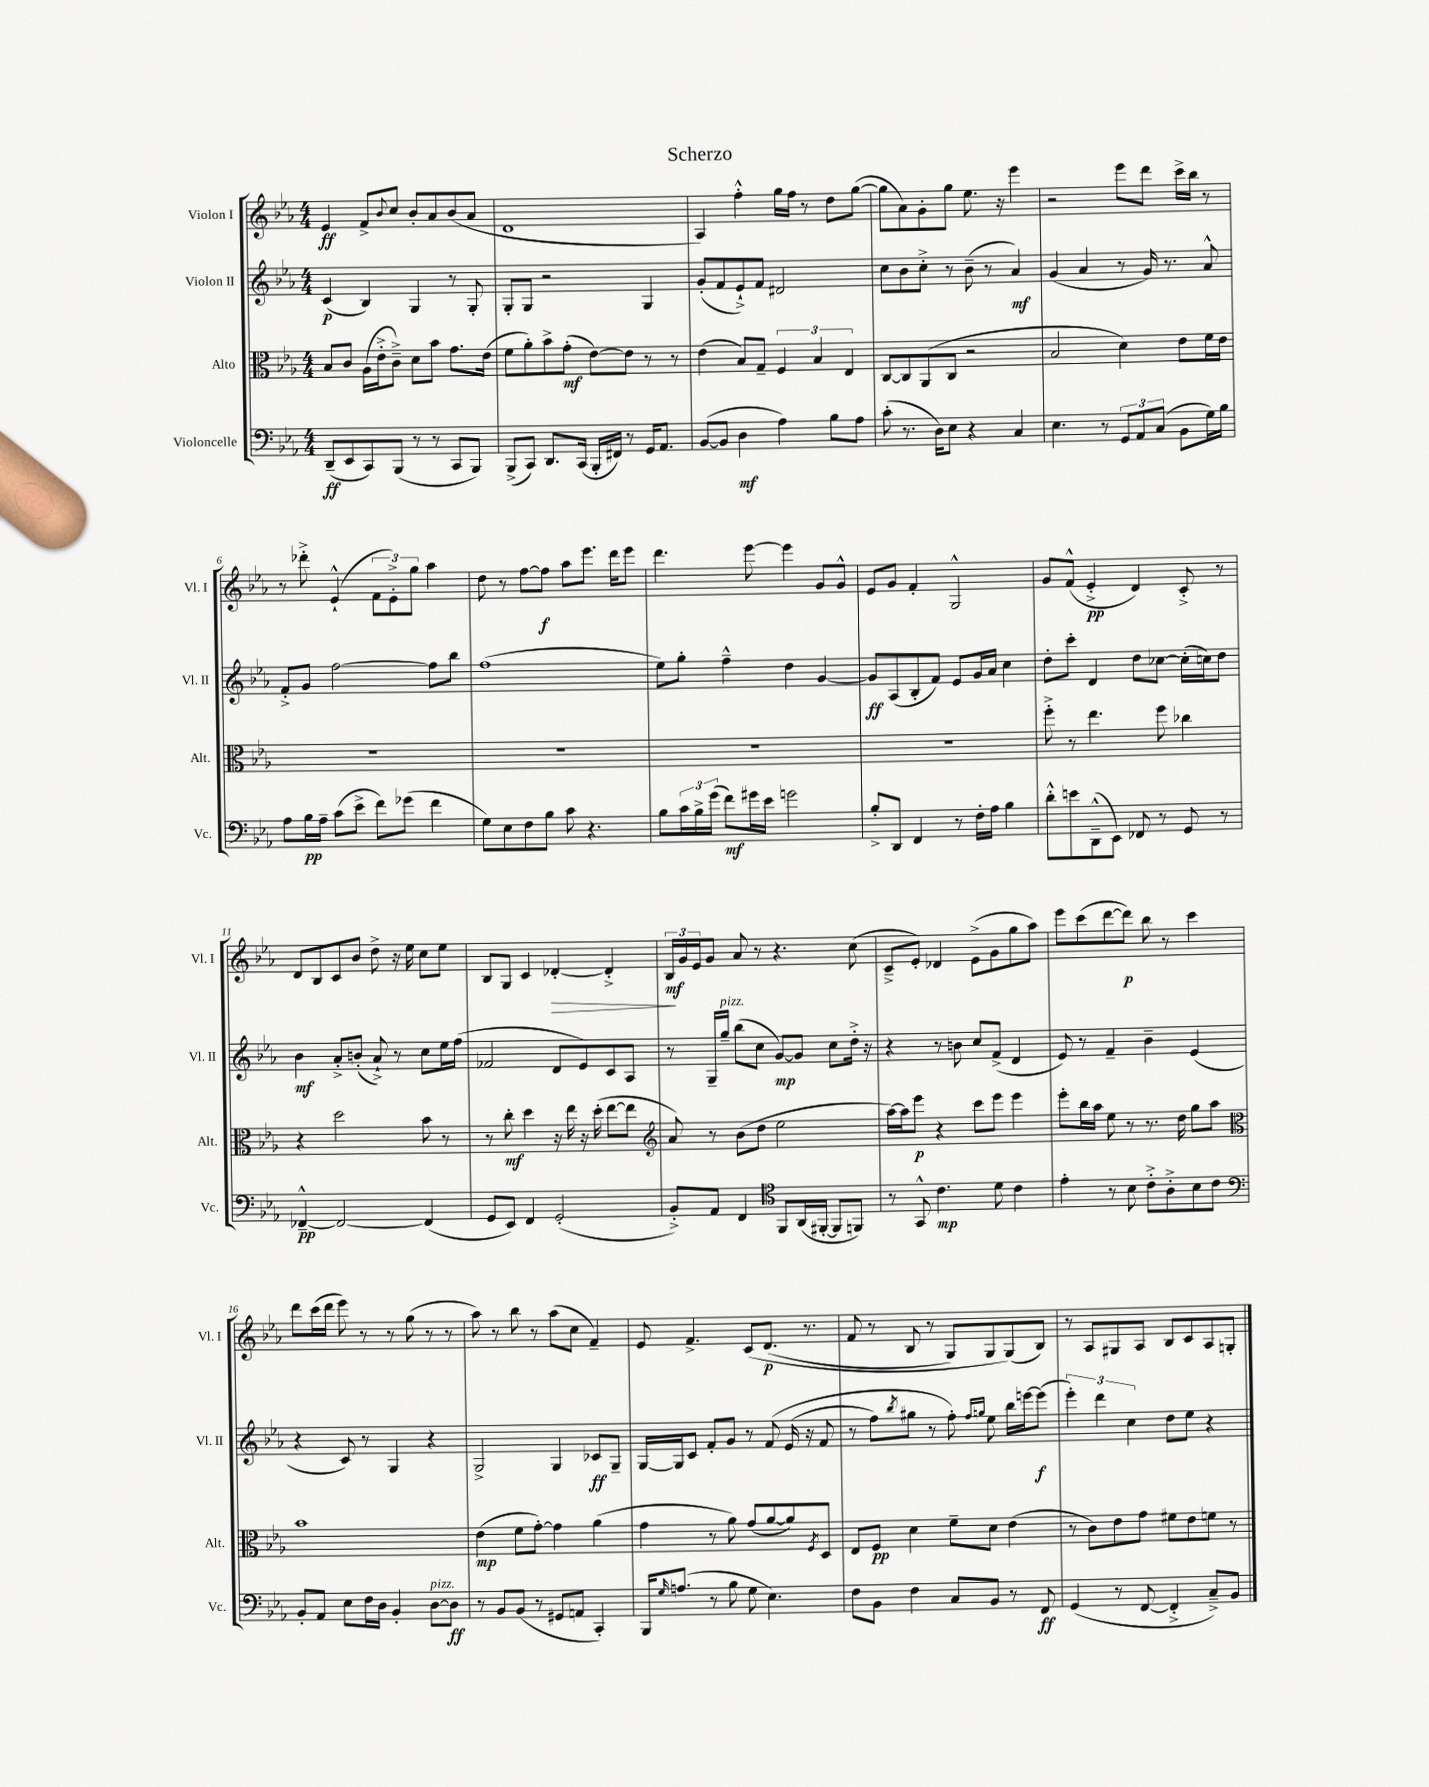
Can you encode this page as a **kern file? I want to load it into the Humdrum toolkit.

**kern	**kern	**kern	**kern
*staff4	*staff3	*staff2	*staff1
*clefF4	*clefC3	*clefG2	*clefG2
*k[b-e-a-]	*k[b-e-a-]	*k[b-e-a-]	*k[b-e-a-]
*M4/4	*M4/4	*M4/4	*M4/4
(8DD~/L	8B-/L	(4c/	4e-/
8EE-/	8c/J	.	.
8CC/)	(16A-\LL	4B-/)	8f^/L
.	16e-'^\J	.	.
.	.	.	8qqb-/
(8BBB-/J	8c~^\J)	.	8cc/J
8r	8d\L	4G/	8b-'/L
8r	8b-\J	.	8a-/
8CC/L	8.g\L	8r	(8b-/
8BBB-/J)	.	8G'/	8a-/J
.	(16e-\Jk	.	.
=	=	=	=
(8BBB-^/L	8f\L	8G'/L	1d
8CC/J)	8a-'\)	8G/J	.
8.DD/L	8b-^\	2r	.
.	(8g'\J	.	.
(16CC/Jk	.	.	.
16BBB-'/LL	[8e-\L)	.	.
16FF#/JJ)	.	.	.
8r	8e-\]J	.	.
16GG/LK	8r	4G/	.
8.AA-/J	.	.	.
.	8r	.	.
=	=	=	=
([8BB-/L	(4e-\	(8g'/L	4A-/)
8BB-/]J	.	8f/	.
4D\	8B-/L)	8e-`^/)	4ff'^^\
.	8G~/J	8f/J	.
4A-\)	6F/	2d#/	16gg\LL
.	.	.	16ff\JJ
.	.	.	8r
.	6B-/	.	.
8B-\L	.	.	8dd\L
.	6E-/	.	.
8A-\J	.	.	([8gg\J
=	=	=	=
(8c'\	[8C/L	8cc\L	8gg\]L
8.r	8C/]	8b-\	8a-\)
.	(8AA-/	8cc'^\J	8g'\
16D\LK)	.	.	.
8E-\J	8C/J	8r	8gg\J
4r	2r	(8b-~\	8.ee-\
.	.	8r	.
.	.	.	16r
4C/	.	4a-/)	4eee-\
=	=	=	=
4.E-\	2B-/	(4g/	2r
.	.	4a-/	.
8r	.	.	.
12GG/L	4d\)	8r	8eee-\L
12AA-/	.	.	.
.	.	16g/)	8ddd\J
(12C/J	.	.	.
.	.	8.r	.
8BB-\L	8e-\L	.	16ccc^\LL
.	.	.	16bb-\JJ
16G\L)	16f\L	8a-^^/	8r
16B-\JJ	16e-\JJ	.	.
=	=	=	=
8A-\L	1r	8f'^/L	8r
16B-\L	.	8g/J	8ddd-'^\
16A-~\JJ	.	.	.
(8c\L	.	[2ff\	(4e-`^^/
8e-^\J	.	.	.
8f\L)	.	.	12f\L
.	.	.	12e-'^\)
(8g-\J	.	.	.
.	.	.	12gg\J
4f\	.	8ff\]L	4aa-\
.	.	8bb-\J	.
=	=	=	=
8G\L)	1r	(1ff	8dd\
8E-\	.	.	8r
8F\	.	.	[8ff\L
8B-\J	.	.	8ff\]J
8c\	.	.	8aa-\L
4.r	.	.	8.eee-\J
.	.	.	16ddd\LK
.	.	.	8eee-\J
=	=	=	=
8B-\L	1r	8ee-\L)	4.ddd\
24c\L	.	8gg'\J	.
24B-^\	.	.	.
(24g\JJ	.	.	.
8f\L)	.	4ff~^^\	.
16g#\L	.	.	[8eee-\
16e-\JJ	.	.	.
2g\	.	4dd\	4eee-\]
.	.	[4g/	8g/L
.	.	.	8g^^/J
=	=	=	=
8B-'^/L	1r	8g/]L	8e-/L
8DD/J	.	(8A-/	8g/J
4FF/	.	8B-'/	4f'/
.	.	8f/J)	.
8r	.	8e-/L	2G^^/
16F'\LL	.	16g/L	.
16A-\JJ	.	16a-/JJ	.
4B-\	.	4cc\	.
=	=	=	=
8d'^^\L	8ff'^\	8dd'\L	8g/L
8e\	8r	8ccc'\J	(8f^^/J
(8DD~^^\	4.ee-\	4d/	4e-'^/
8EE-\J)	.	.	.
8FF-/	.	8dd\L	4d/)
8r	8ff\	[8cc-\J	.
8GG/	4cc-\	(16cc-'\]LL	8c'^/
.	.	16cc\J)	.
8r	.	8dd\J	8r
=	=	=	=
[4FF-~^^/	4r	4b-\	8d/L
.	.	.	8B-/
2FF-/_	2dd\	8a-'^/L	8c/
.	.	(8b'/J	8b-/J
.	.	8a-`^/)	8dd^\
.	.	8r	16r
.	.	.	16ee-\
(4FF-/]	8b-\	8cc\L	8cc\L
.	8r	16ee-\L	8ee-\J
.	.	(16ff\JJ	.
=	=	=	=
8GG/L	8r	2f-/	8B-/L
8EE-/J)	8cc'\	.	8G/J
4FF/	4dd\	.	4c/
(2GG'/	16r	8d/L	[4d-'/
.	16ee-\	.	.
.	16r	8e-/)	.
.	(16dd'\	.	.
.	[8ee-\L	8c/	4d-'^/]
.	8ee-\]J	8A-/J	.
=	=	=	=
*	*clefG2	*	*
8BB-'^/L)	8a-/)	8r	24B-/LL
.	.	.	24g/
.	.	.	24e-/J
8AA-/J	8r	16G~/LL	8g/J
.	.	16gg~/JJ	.
4FF/	(8b-\L	(8bb-\L	8a-/
.	8dd\J	8cc\J	8r
*clefC4	*	*	*
8FF/L	2ee-\	[8g/L)	4.r
(16AA-/L	.	8g/]J	.
[16FF#'/JJ	.	.	.
8FF#/]L	.	8cc\L	.
8FF/J)	.	16dd'^\Jk	(8cc\
.	.	16r	.
=	=	=	=
8r	[16aa-\LL)	4r	8c~^/L
.	16aa-\]J	.	.
8GG^^/	8eee-\J	.	8e-'/J)
4.c\	4r	8r	4d-/
.	.	8b\	.
.	8ccc\L	8cc/L	(8e-^\L
8d\	8eee-\J	(8f^/J	8g\
4c\	4eee-\	4d/	8gg\
.	.	.	8aa-\J)
=	=	=	=
4e-'\	8eee-'\L	8e-/)	8eee-\L
.	16bb-\L	8r	(8ccc\
.	16aa-\JJ	.	.
8r	8ee-\	4f~/	[8ddd\
8B-\	8r	.	8ddd\]J)
8c'^\L	8.r	4b-~\	8bb-\
8A-'^\	.	.	8r
.	16dd\	.	.
8B-\	8gg\L	(4e-/	4ccc\
8c\J	8aa-\J	.	.
=	=	=	=
*clefF4	*clefC3	*	*
8BB-'/L	1b-	4r	8ddd\L
8AA-/J	.	.	(16ccc\L
.	.	.	16ddd\JJ
8E-\L	.	8c/)	8eee-\)
16F\L	.	8r	8r
16D\JJ	.	.	.
4BB-'/	.	4G/	8r
.	.	.	(8gg\
[8D\L	.	4r	8r
8D\]J	.	.	8r
=	=	=	=
8r	(4e-\	2G^/	8aa-\)
8BB-/L	.	.	8r
(8BB-/J	8f\L	.	8bb-\
8r	[8g'\J)	.	8r
8GG#/L	4g\]	4G/	(8aa-\L
8AA/J	.	.	8cc\J
4CC'/)	(4a-\	8c-/L	4f~/)
.	.	8G~/J	.
=	=	=	=
16BBB-/LK	4g\	[16G/LL	8e-/
16qqG/	.	.	.
(8.A/J	.	16G/]J	.
.	.	8c/J	4.f^/
8r	8r	8f'/L	.
8B-\	8a-\)	8g/J	.
8G\	(8g/L	8r	&(8c/L
4.E-\)	[8a-/	&(8f/	(8.d/J
.	8a-/])	(16e-/	.
.	.	16r	8.r
.	8qF/	.	.
.	8D/J	8f/	.
=	=	=	=
8F\L	8E-/L	8r	8f/
8BB-\J	8F/J	8ff\L)	8r
.	.	8qbb-/	.
4F\	4d\	8gg#\J	8B-/
.	.	8r	8r
8C/L	8f~\L	8ff'\&)	8G/L)
.	.	16qqff/LL	.
.	.	16qqgg/JJ	.
8BB-/J	8d\J	8ee-\	8G/
8r	(4e-\	16bb-\LL	(8G/&)
.	.	[16eee\J	.
8FF/	.	(8eee\]J	8B-/J)
=	=	=	=
(4GG/	8r	6eee-'\)	8r
.	8c\L)	.	8A-/L
.	.	6ddd\	.
8r	8e-\	.	8G#/
.	.	6cc\	.
[8FF/	8g\J	.	8A-/J
4FF'^/]	8f#\L	8dd\L	8B-/L
.	8e-\	8ee-\J	8c/
8C~^/L)	8f\J	4r	8A-/
8BB-/J	8r	.	8G'/J
==	==	==	==
*-	*-	*-	*-
